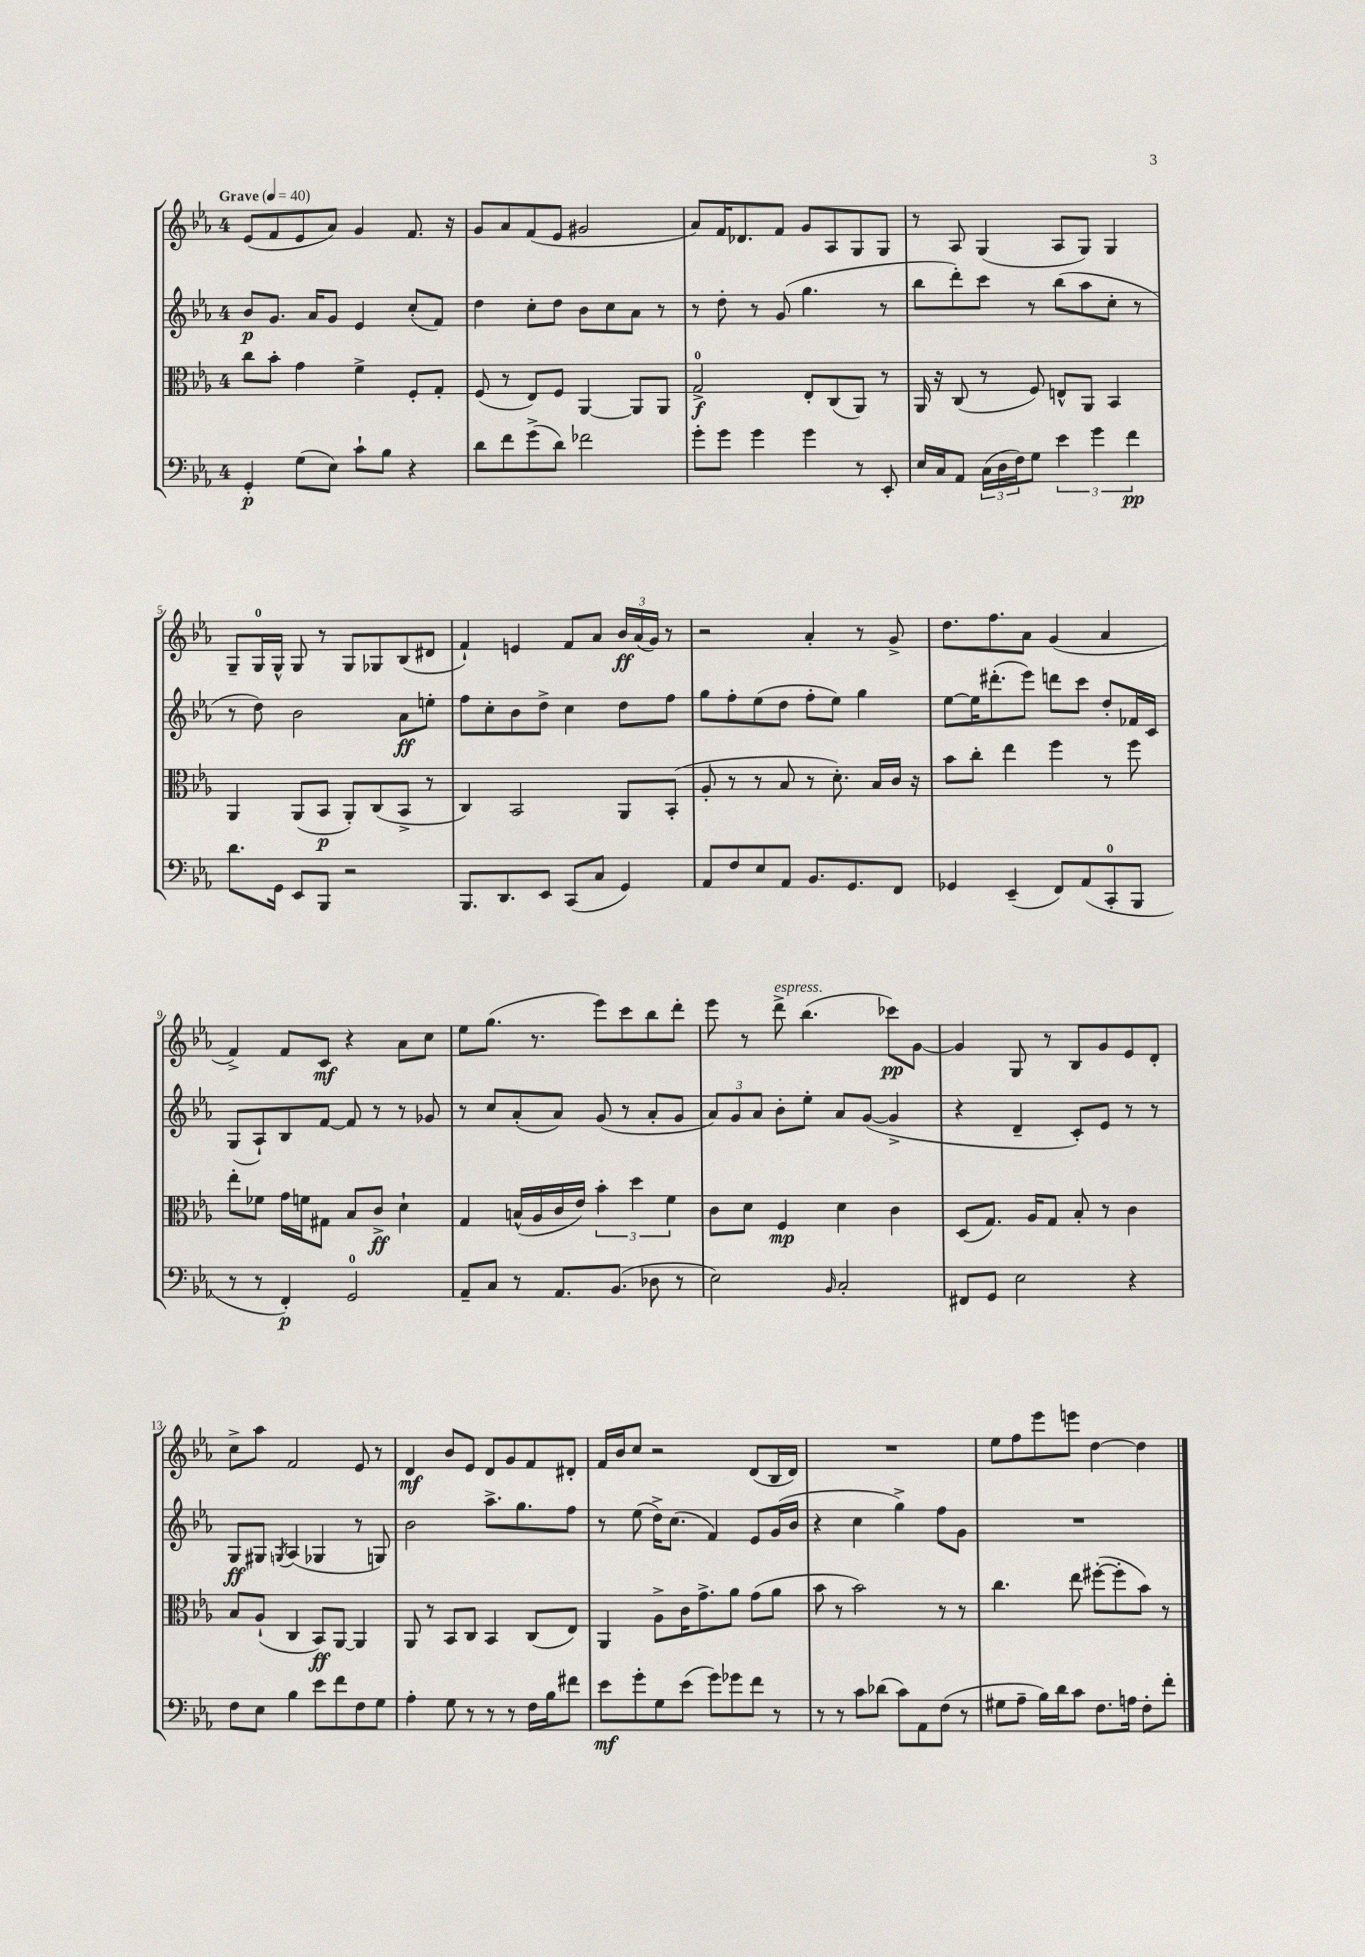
<<
\new StaffGroup <<
\new Staff = "s0" {
    \clef treble \key ees \major \once \override Staff.TimeSignature.style = #'single-digit \time 4/4 \tempo "Grave" 4 = 40
    ees'8( f'8 ees'8 aes'8) g'4 f'8. r16 |
    g'8 aes'8 f'8( ees'8 gis'2 |
    aes'8) f'16 des'8. f'8 g'8 aes8 g8 g8 |
    r8 aes8 g4( aes8 g8) g4 |
    g8-- g16-0 g16-^ g8 r8 g8 ges8 bes8( dis'8 |
    f'4-!) e'4 f'8 aes'8 \tuplet 3/2 { bes'16\ff aes'16( g'16) } r8 |
    r2 aes'4-. r8 g'8-> |
    d''8. f''8. aes'8 g'4( aes'4 |
    f'4->) f'8 c'8\mf r4 aes'8 c''8 |
    ees''8 g''8.( r8. ees'''8) c'''8 bes''8 d'''8-. |
    ees'''8 r8 d'''8->^\markup { \italic "espress." } bes''4.( ces'''8\pp) g'8~ |
    g'4 g8 r8 bes8 g'8 ees'8 d'8-. |
    c''8-> aes''8 f'2 ees'8 r8 |
    d'4\mf bes'8 ees'8 d'8 g'8 f'8 dis'8-. |
    f'16 bes'16 c''8 r2 d'8( bes16 d'16) |
    R1 |
    ees''8 f''8 ees'''8 e'''8 d''4~ d''4 \bar "|." |
}
\new Staff = "s1" {
    \clef treble \key ees \major \once \override Staff.TimeSignature.style = #'single-digit \time 4/4
    bes'8\p g'8. aes'16 g'8 ees'4 c''8-.( f'8) |
    d''4 c''8-. d''8 bes'8 c''8 aes'8 r8 |
    r8 d''8-. r8 g'8( g''4. r8 |
    bes''8 d'''8-.) c'''8 r8 bes''8( aes''8 c''8-. r8 |
    r8 d''8) bes'2 aes'8\ff e''8-. |
    f''8 c''8-. bes'8 d''8-> c''4 d''8 f''8 |
    g''8 f''8-. ees''8( d''8 f''8-. ees''8) g''4 |
    ees''8~ ees''16 dis'''8.-.( ees'''8) d'''8 c'''8 d''8-. fes'16 c'16 |
    g8( aes8-!) bes8 f'8~ f'8 r8 r8 ges'8 |
    r8 c''8 aes'8-.( aes'8) g'8( r8 aes'8-. g'8 |
    \tuplet 3/2 { aes'8) g'8 aes'8 } bes'8-. ees''8-. aes'8 g'8~( g'4-> |
    r4 d'4-- c'8-.) ees'8 r8 r8 |
    g8\ff gis8 \acciaccatura { g8 } aes4( ges4 r8 g8) |
    bes'2 aes''8.-> g''8. f''8 |
    r8 ees''8( d''16->) c''8.( f'4) ees'8 g'16( bes'16 |
    r4 c''4 g''4->) f''8 g'8 |
    R1 \bar "|." |
}
\new Staff = "s2" {
    \clef alto \key ees \major \once \override Staff.TimeSignature.style = #'single-digit \time 4/4
    c''8 bes'8-. g'4 f'4-> f8-. g8-. |
    f8( r8 ees8) f8 aes,4~ aes,8 aes,8 |
    g2-0->\f ees8-. c8( aes,8) r8 |
    aes,16 r16 c8( r8 f8) e8-^ aes,8 bes,4 |
    aes,4 aes,8( bes,8\p aes,8-.) c8( bes,8-> r8 |
    c4) bes,2 aes,8 bes,8-.( |
    aes8-. r8 r8 bes8 r8 d'8.-.) bes16 c'16 r16 |
    bes'8 c''8-. ees''4 f''4 r8 f''8 |
    ees''8-. fes'8 g'16 f'16 gis8 bes8 c'8->\ff d'4-! |
    g4 b16-^( aes16 c'16 ees'16) \tuplet 3/2 { bes'4-. d''4 f'4 } |
    c'8 d'8 f4\mp d'4 c'4 |
    d8( g8.) aes16 g8 bes8-. r8 c'4 |
    bes8 aes8-!( c4 bes,8\ff) aes,8~ aes,4 |
    aes,8 r8 bes,8 c8 bes,4 c8( ees8) |
    aes,4 aes8-> c'16 g'8.-> aes'8 g'8( aes'8 |
    bes'8 r8 bes'2) r8 r8 |
    c''4. ees''8 fis''8~-.( fis''8-. bes'8) r8 \bar "|." |
}
\new Staff = "s3" {
    \clef bass \key ees \major \once \override Staff.TimeSignature.style = #'single-digit \time 4/4
    g,4-.\p g8( ees8) c'8-! bes8 r4 |
    d'8 f'8 g'8->( d'8) fes'2 |
    g'8-. g'8 g'4 g'4 r8 ees,8-. |
    ees16 c16 aes,8 \tuplet 3/2 { c16( d16 f16) } g8 \tuplet 3/2 { ees'4 g'4 f'4\pp } |
    d'8. g,16 ees,8 bes,,8 r2 |
    bes,,8. d,8. ees,8 c,8( c8 g,4) |
    aes,8 f8 ees8 aes,8 bes,8. g,8. f,8 |
    ges,4 ees,4--( f,8) aes,8( c,8-0-. bes,,8 |
    r8 r8 f,4-.\p) g,2-0 |
    aes,8-- c8 r8 aes,8. bes,8.( des8 r8 |
    ees2) \grace { bes,16 } c2-. |
    fis,8 g,8 ees2 r4 |
    f8 ees8 bes4 ees'8 f'8 f8 g8 |
    aes4-. g8 r8 r8 r8 f16 bes16 fis'8 |
    ees'8\mf g'8-. g8 ees'8( g'8) ges'8 f'8 r8 |
    r8 r8 c'8 des'8( c'8) aes,8 f8( r8 |
    gis8 aes8-- bes16) d'16 c'8 f8. a16 f8-. f'8-. \bar "|." |
}
>>
>>
